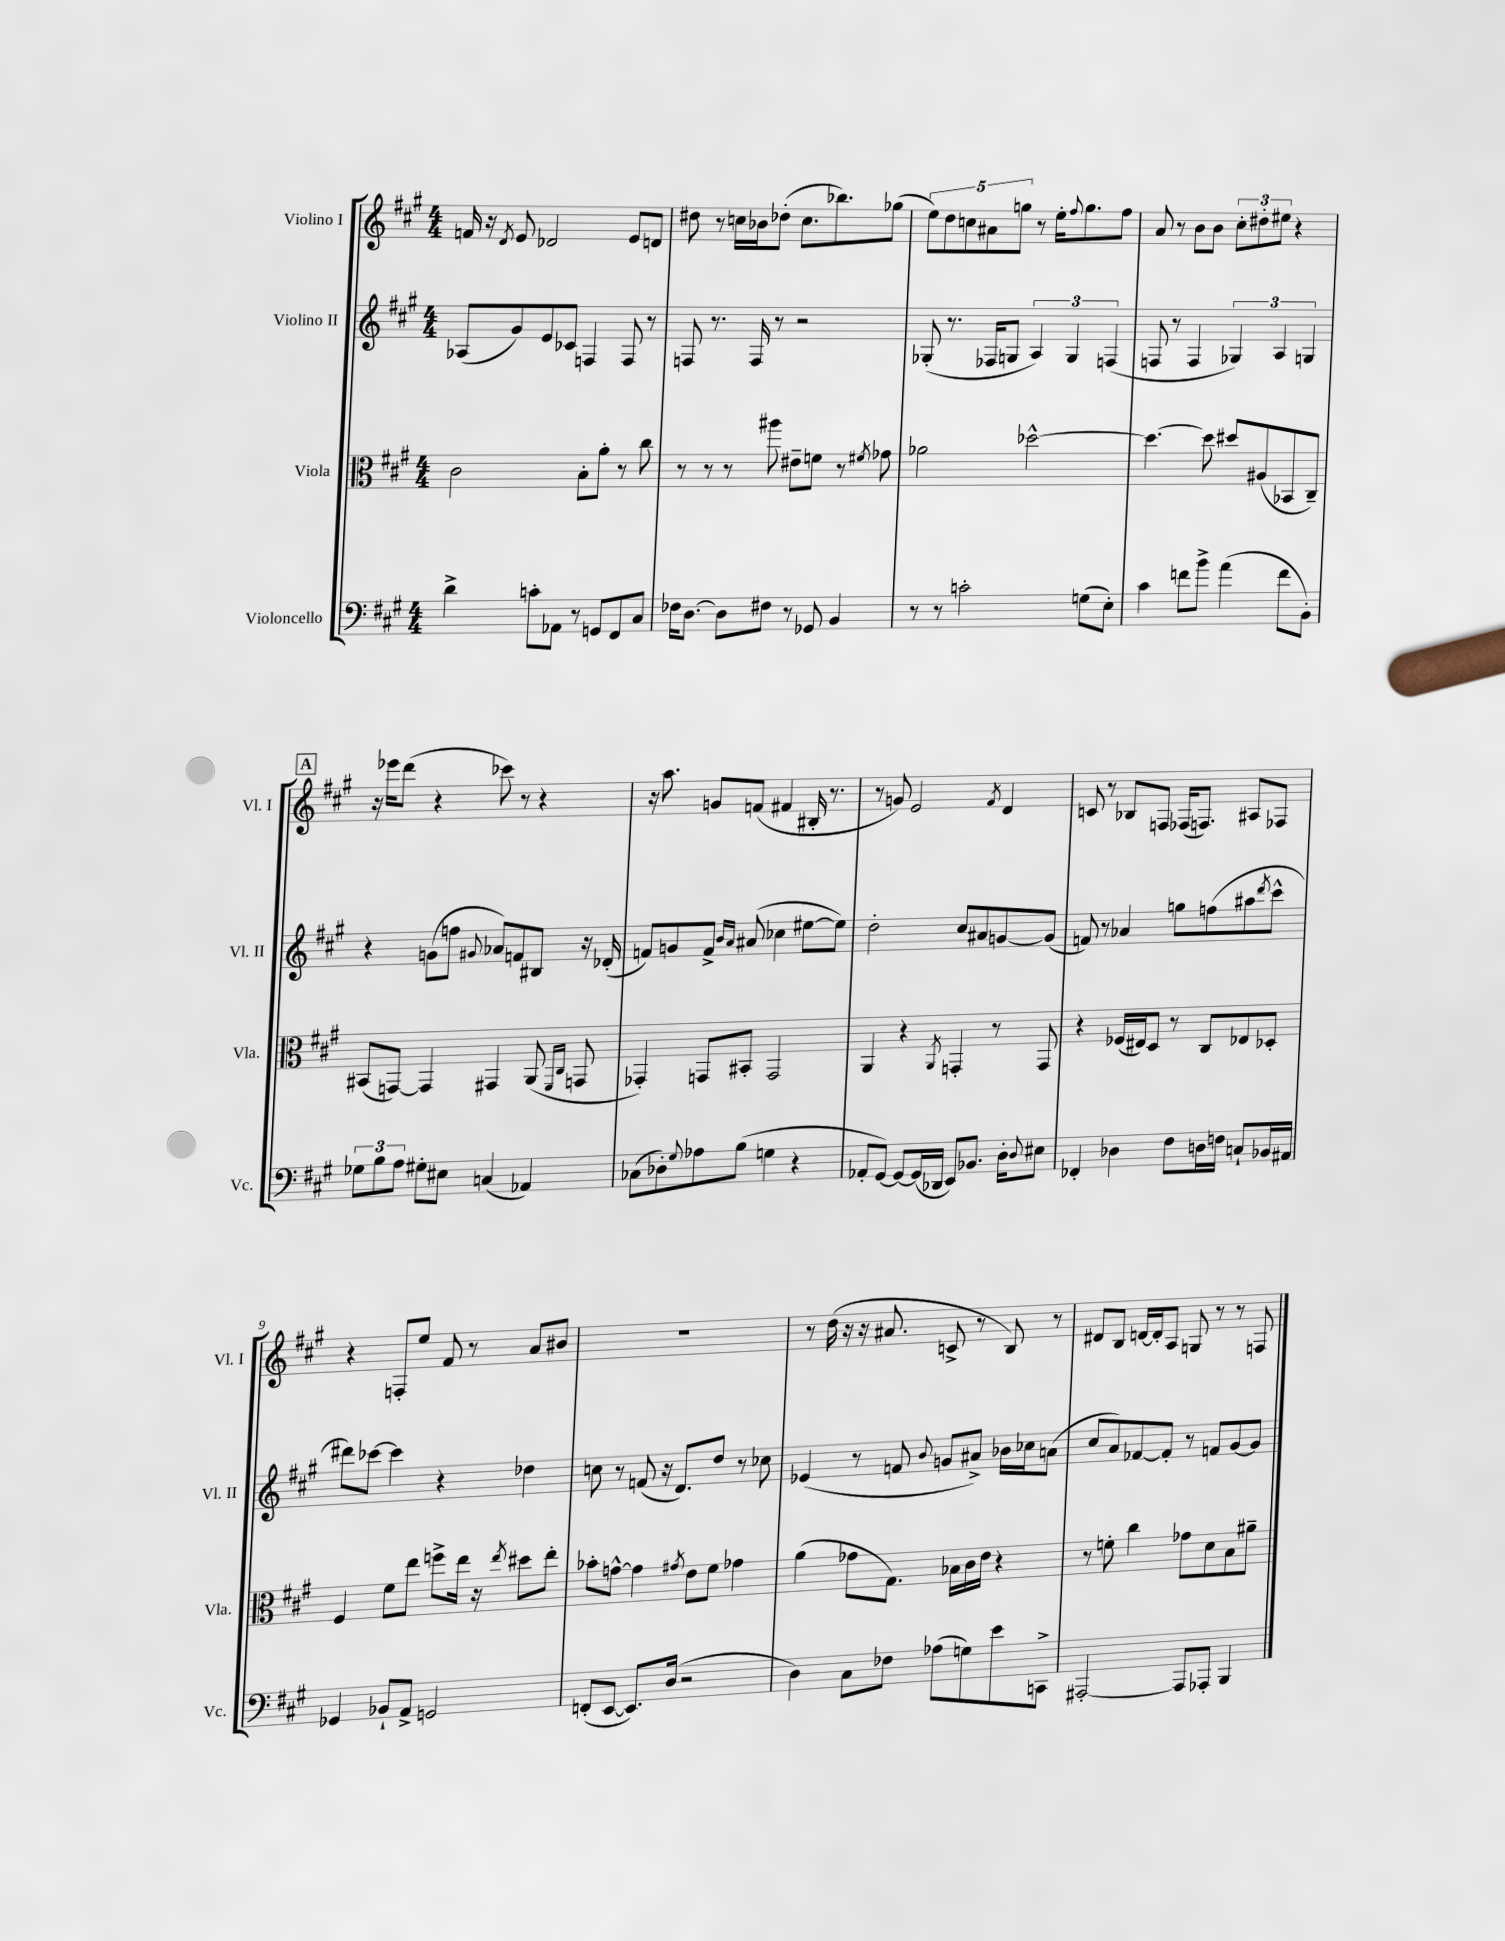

**kern	**kern	**kern	**kern
*part4	*part3	*part2	*part1
*staff4	*staff3	*staff2	*staff1
*I"Violoncello	*I"Viola	*I"Violino II	*I"Violino I
*I'Vc.	*I'Vla.	*I'Vl. II	*I'Vl. I
*clefF4	*clefC3	*clefG2	*clefG2
*k[f#c#g#]	*k[f#c#g#]	*k[f#c#g#]	*k[f#c#g#]
*M4/4	*M4/4	*M4/4	*M4/4
=1	=1	=1	=1
4d^\	2c#\	(8A-X/L	16fn/
.	.	.	16r
.	.	.	8qd/
.	.	8g#/)	8e/
8cn'\L	.	8e/	2d-X/
8AA-X\J	.	8c-X/J	.
8r	8B'\L	4Fn/	.
8GGn/L	8a'\J	.	.
8FF#/	8r	8F/	8e/L
8C#/J	8cc#\	8r	8dn/J
=2	=2	=2	=2
16F-X\KL	8r	8Fn/	8dd#X\
[8.D\J	.	.	.
.	8r	8.r	8r
8D\L]	8r	.	16ccn\LL
.	.	16F/	16b-X\J
8F#X\J	8aa#X\	8r	(8dd-X'\J
8r	8e#X~\L	2r	8.cc\L
8GG-X/	8fn\J	.	.
.	.	.	8.bb-X\)
4BB/	8r	.	.
.	8qf#X/	.	.
.	8g-X\	.	(8gg-X\J
=3	=3	=3	=3
8r	2a-X\	(8G-X'/	10ee\L)
.	.	.	10dd\
8r	.	8.r	.
.	.	.	10ccn\
2cn'\	.	.	.
.	.	.	10a#X\
.	.	16F-X/KL	.
.	.	8Gn/J	.
.	.	.	10ggn\J
.	[2dd-X^^\	6A/)	8r
.	.	.	16ee'\KL
.	.	6G/	.
.	.	.	8qqff#/
.	.	.	8.gg\
(8Gn\L	.	.	.
.	.	(6Fn/	.
8E'\J)	.	.	8ff#\J
=4	=4	=4	=4
4c#\	4.dd-\_	8Fn/	8a/
.	.	8r	8r
8fn\L	.	4F/	8b\L
8b^\J	8dd-\]	.	8b\J
(4a\	8dd#X/L	6G-X/)	12cc#'\L
.	.	.	12dd#X'\
.	(8A#X/	.	.
.	.	6A/	12ee#X\J
8f\L	8BB-X/	.	4r
.	.	6Gn/	.
8BB'\J)	8C#~/J)	.	.
!!LO:LB:g=z
!!LO:REH:place=s1:t=A
=5	=5	=5	=5
12G-X\L	(8BB#X/L	4r	16r
.	.	.	16eee-X\KL
12B\	.	.	.
.	[8GGn/J)	.	(8ddd\J
12A\J	.	.	.
8G#X'\L	4GG/]	(8gn\L	4r
8E#X\J	.	8ffn\J	.
.	.	8qqg#X/	.
(4Cn/	4GG#X/	8a-X/L)	8ccc-X\)
.	.	8fn/	8r
4AA-X/)	(8AA/	8B#X/J	4r
.	16qqFF#/LL	.	.
.	16qqC#/JJ	.	.
.	8GGn/	16r	.
.	.	(16d-X'/	.
=6	=6	=6	=6
(8C-X\L	4GG-X'/)	8fn/L)	16r
.	.	.	8.aa\
8D-X'\)	.	8gn/	.
8qqG#/	.	.	.
8A-X\	8GGn/L	8f^/J	8gn/L
.	.	16qqb/LL	.
.	.	16qqa/JJ	.
(8B\J	8BB#X'/J	(8a#X/	(8fn/J
4Gn\	2GG/	4cc-X\	4f#X/
4r	.	[8ee#X\L	16B#X'/
.	.	.	8.r
.	.	8ee#\J])	.
=7	=7	=7	=7
8AA-X'/L	4AA/	2dd'\	8r
[8GG#/J)	.	.	8gn/)
8GG#/L_	4r	.	2e/
(16GG#/L]	.	.	.
16DD-X/JJ	.	.	.
.	8qAA/	.	.
8EE/L)	4GGn'/	8cc#/L	.
8.BB-X/J	.	8a#X/	.
.	.	.	8qf#/
.	8r	[8gn/	4d/
16D'\KL	.	.	.
8qqD/	.	.	.
8E#X\J	8GG/	(8g/J]	.
=8	=8	=8	=8
4FF-X'/	4r	8fn/)	8cn/
.	.	8r	8r
4D-X\	(16F-X/LL	4a-X/	8B-X/L
.	16E#X/J)	.	.
.	8D/J	.	8Fn/J
8F#\L	8r	8ggn\L	(16F-X/KL
.	.	.	8.Fn/J)
16Dn\L	8C#/L	(8ffn\	.
16Fn\JJ	.	.	.
8Cn`/L	8E-X/	8aa#X\	8A#X/L
.	.	8qddd/	.
16BB-X/L	8D-X'/J	8ccc#^^\J	8F-X/J
16AA#X/JJ	.	.	.
!!LO:LB:g=z
=9	=9	=9	=9
4GG-X/	4F#/	8ddd#X\L)	4r
.	.	[8ccc-X\J	.
8BB-X`/L	8f#\L	4ccc-\]	8Fn'/L
8AA^/J	8ee\J	.	8ee/J
2GGn/	8ffn^\L	4r	8f#/
.	16ee\Jk	.	8r
.	16r	.	.
.	8qee/	.	.
.	8dd#X\L	4dd-X\	8a/L
.	8ee'\J	.	8b#X/J
=10	=10	=10	=10
(8FFn'/L	8b-X'\L	8ccn\	1r
[8EE/J	[8gn^^\J	8r	.
8.EE/L])	4g\]	(8fn/	.
.	.	16r	.
(16D/Jk	.	8.d/L)	.
.	8qg#X/	.	.
2r	8e\L	.	.
.	8f#\J	8dd/J	.
.	4g-X\	8r	.
.	.	8cc-X\	.
=11	=11	=11	=11
4D\)	(4a\	(4e-X/	8r
.	.	.	(16dd\
.	.	.	16r
8C#\L	8g-X\L	8r	16r
.	.	.	8.a#X/
8F-X\J	8.G#\J)	8fn/	.
.	.	8qqb/	.
(8A-X\L	.	8gn/L	8cn^/
.	16B-X\LL	.	.
8Gn\)	16c#\	8a#X^/J)	8r
.	16e\JJ	.	.
8e\	4r	16b-X\LL	8B/)
.	.	16cc-X\J	.
8CCn^\J	.	(8an\J	8r
=12	=12	=12	=12
[2AAA#X'/	8r	8cc#/L	8d#X/L
.	8fn'\	8a/)	8B/J
.	4cc#\	[8f-X/	[16dn/LL
.	.	.	16d'/J]
.	.	8f-'/J]	8A/J
8AAA#/L]	8g-X\L	8r	8Gn/
8AAA-X'/J	8d\	8fn/L	8r
4BBB/	8B\	[8g#/	8r
.	8a#X~\J	8g#/J]	8Fn/
==	==	==	==
*-	*-	*-	*-
